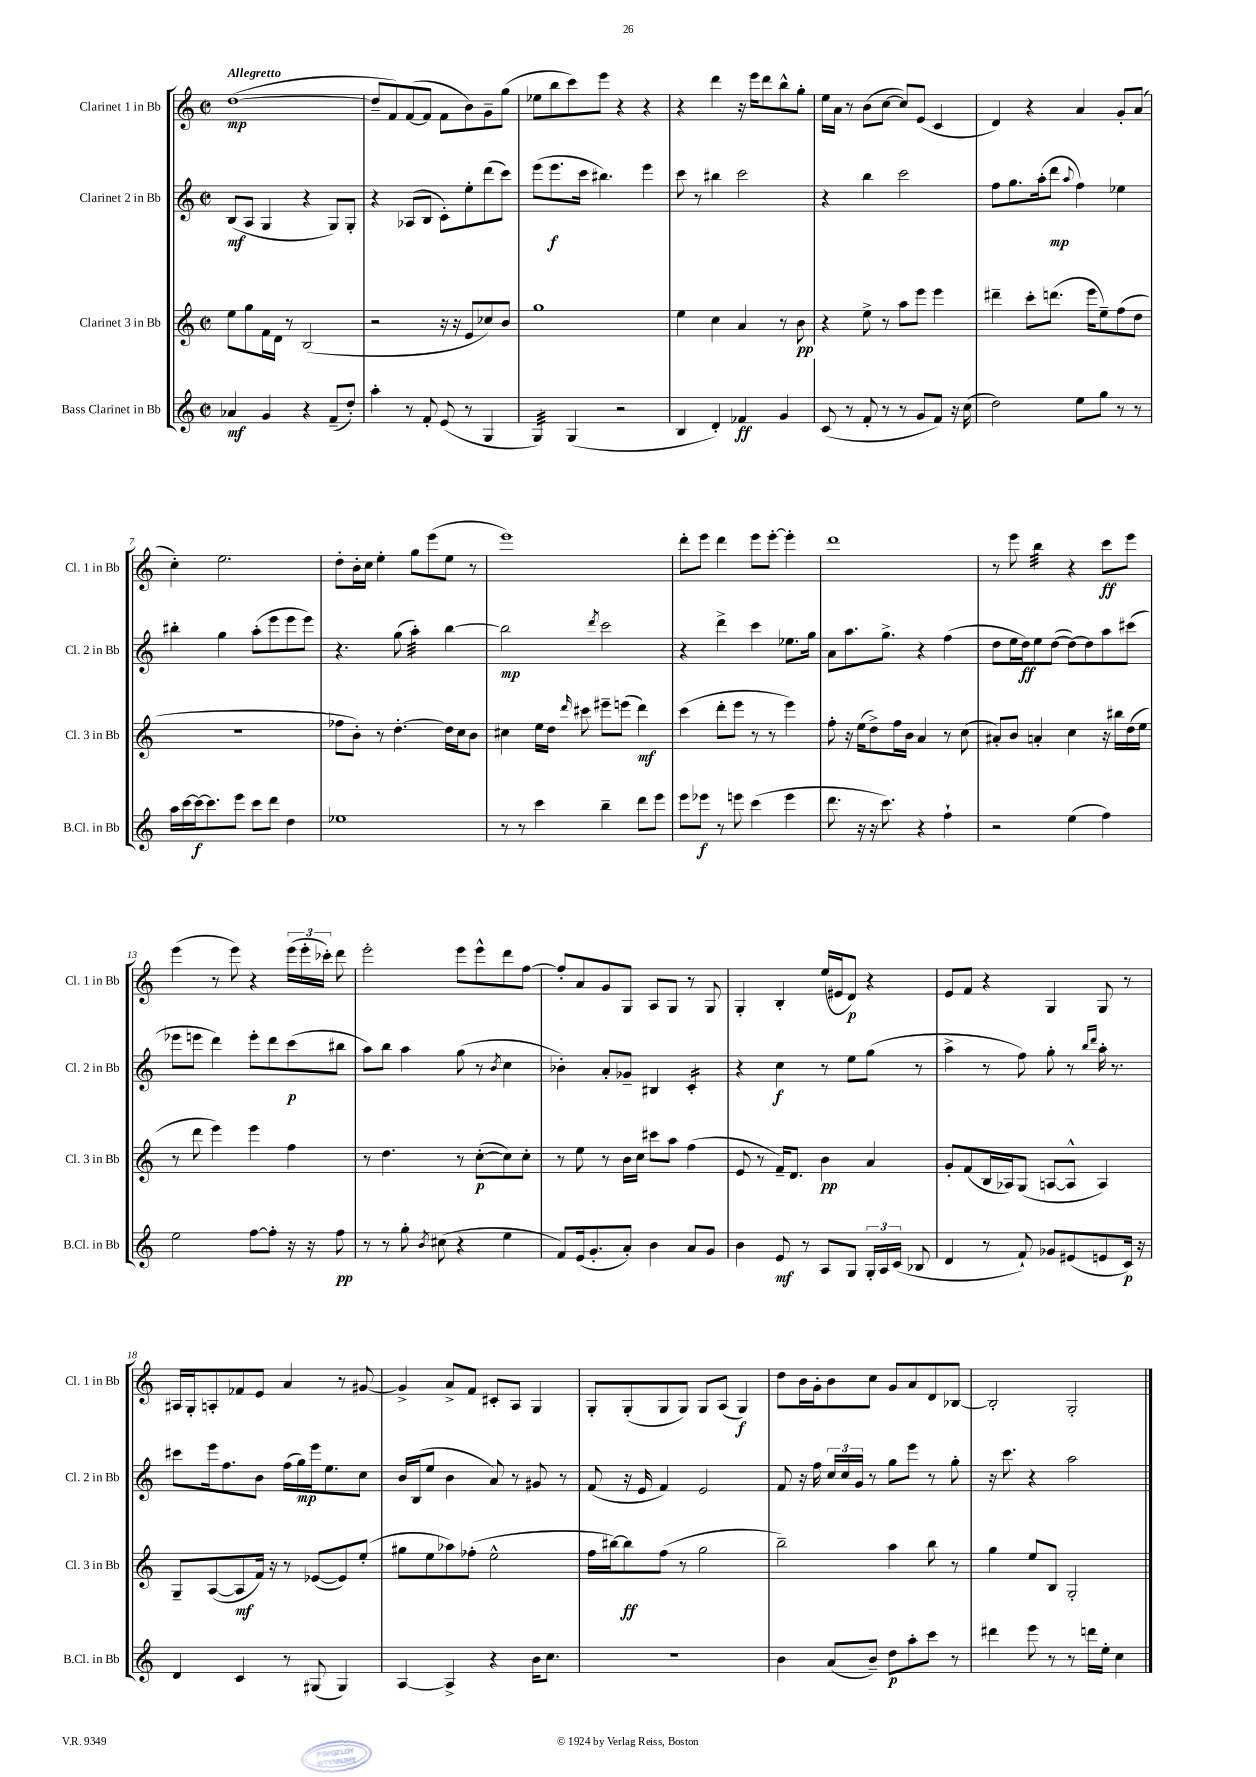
<<
\new StaffGroup <<
\new Staff = "s0" \with { instrumentName = "Clarinet 1 in Bb" shortInstrumentName = "Cl. 1 in Bb" } {
    \clef treble \key c \major \defaultTimeSignature \time 2/2 \tempo "Allegretto"
    \autoBeamOff d''1~\mp( |
    d''8[-- f'8) f'8~( f'8] f'8[ b'8) g'8-- g''8]( |
    ees''8[ b''8 c'''8) e'''8] r4 r4 |
    r4 d'''4 r16 e'''16[ d'''8 b''8-^ g''8]-. |
    e''16[ a'16] r8 b'8[( c''8]~ c''8[) e'8]( c'4 |
    d'4) r4 a'4 g'8[-. a'8]( |
    c''4-.) e''2. |
    d''8[-. b'16-. c''16] e''4-. g''8[ e'''8( e''8] r8 |
    e'''1) |
    d'''8[-. e'''8] d'''4 e'''8[ e'''8]~-. e'''4-. |
    d'''1 |
    r8 e'''8 b''4:32 r4 c'''8[\ff e'''8] |
    e'''4( r8 e'''8) r4 \tuplet 3/2 { e'''16[( e'''16-. ces'''16]-.) } d'''8 |
    e'''2-. e'''8[ e'''8-^ d'''8 f''8]~ |
    f''8[-. a'8 g'8 g8] a8[ g8] r8 g8 |
    g4-. b4-. e''16[( eis'16 d'8]\p) r4 |
    e'8[ f'8] r4 g4 g8 r8 |
    ais16[ g16-. a8-. fes'8 e'8] a'4 r8 gis'8~ |
    gis'4-> a'8[-> f'8] cis'8[-. a8] g4 |
    g8[-. g8-.( g8 g8]) g8[ a8]( g4\f) |
    d''8[ b'16 g'16-. b'8 c''8] g'8[ a'8 d'8 bes8]~ |
    bes2-. g2-. \bar "|." |
}
\new Staff = "s1" \with { instrumentName = "Clarinet 2 in Bb" shortInstrumentName = "Cl. 2 in Bb" } {
    \clef treble \key c \major \defaultTimeSignature \time 2/2
    \autoBeamOff b8[\mf( a8] g4 r4 g8[) g8]-. |
    r4 aes8[( b8] c'8[-.) e''8-. d'''8( c'''8]) |
    e'''8[( e'''8.\f c'''16] bis''4.) e'''4 |
    c'''8 r8 bis''4 c'''2 |
    r4 b''4 c'''2 |
    f''8[ g''8. a''16-.( d'''8]\mp \appoggiatura { a''8 } f''4) ees''4 |
    bis''4-. g''4 a''8[-.( e'''8 e'''8 e'''8]) |
    r4. g''8( a''4:32-.) b''4~ |
    b''2\mp \acciaccatura { d'''8 } c'''2 |
    r4 d'''4-> c'''4 ees''8.[ g''16] |
    a'8[ a''8. g''8.]-> r4 f''4( |
    d''8[ e''16 d''16\ff) e''8 d''8]~( d''8[~) d''8 a''8 cis'''8]( |
    ees'''8[ e'''8] d'''4) e'''8[-. d'''8 c'''8\p( bis''8] |
    a''8[) b''8] a''4 g''8( r8 \acciaccatura { b'8 } c''4 |
    bes'4-.) a'8[-. ges'8]-- bis4 c'4:16-. |
    r4 c''4\f r8 e''8[ g''8]( r8 |
    a''4-> r8 f''8) g''8-. r8 \grace { b''16[ d'''16] } a''16-. r8. |
    cis'''8[ e'''16 f''8. b'8] f''16[( g''16\mp) e'''16 e''8. c''8] |
    b'16[ b16( e''8] b'4 a'8) r8 gis'8 r8 |
    f'8( r16 e'16 f'4) e'2 |
    f'8 r16 f''16 \tuplet 3/2 { c''16[ c''16 g'16] } r8 g''8[ e'''8] r8 g''8-. |
    r16 c'''8. r4 a''2 \bar "|." |
}
\new Staff = "s2" \with { instrumentName = "Clarinet 3 in Bb" shortInstrumentName = "Cl. 3 in Bb" } {
    \clef treble \key c \major \defaultTimeSignature \time 2/2
    \autoBeamOff e''8[ g''8 f'16 d'16] r8 b2( |
    r2 r16 r16 e'8[ ces''8) b'8] |
    g''1 |
    e''4 c''4 a'4 r8 b'8\pp |
    r4 e''8-> r8 a''8[ e'''8] e'''4 |
    dis'''4-- c'''8[-. d'''8.]( e'''16[ e''8--) f''8( d''8] |
    r1 |
    fes''8[ b'8]-.) r8 d''4.~-. d''16[ c''16 b'8] |
    cis''4 e''16[ d''16] \grace { d'''16 } cis'''8 eis'''8[-- e'''8]( d'''4\mf) |
    c'''4( d'''8[-. e'''8] r8 r8 e'''4) |
    f''8-. r16 e''16[( d''8->) f''16 b'16] a'4 r8 c''8( |
    ais'8[-.) b'8] a'4-. c''4 r16 bis''16[ d''16( e''16] |
    r8 d'''8 e'''4) e'''4 f''4 |
    r8 d''4. r8 c''8[~-.\p( c''8) c''8]-. |
    r8 e''8 r8 b'16[ c''16] cis'''8[ a''8] f''4( |
    e'8 r8 f'16[--) d'8.] b'4\pp a'4 |
    g'8[-. f'8( b16 aes16) g8]( a8[~ a8]-^ a4) |
    g8[-- a8~( a8\mf f'16]) r16 r8 ees'8[~( ees'8) e''8]-.( |
    gis''8[ e''8 aes''8) fes''8]-.( e''2-^ |
    f''16[ bis''16~) bis''8\ff f''8]( r8 g''2 |
    b''2--) a''4 b''8 r8 |
    g''4 e''8[ b8] g2-. \bar "|." |
}
\new Staff = "s3" \with { instrumentName = "Bass Clarinet in Bb" shortInstrumentName = "B.Cl. in Bb" } {
    \clef treble \key c \major \defaultTimeSignature \time 2/2
    \autoBeamOff aes'4\mf g'4 r4 f'8[--( d''8]-.) |
    a''4-. r8 f'8-. e'8( r8 g4 |
    g4:32) g4( r2 |
    b4 d'4-.) fes'4\ff g'4 |
    c'8( r8 f'8-. r8 r8 g'8[ f'8]) r16 c''16( |
    d''2) e''8[ g''8] r8 r8 |
    a''16[ c'''16~ c'''16~\f c'''8. e'''8] c'''8[ d'''8] d''4 |
    ees''1 |
    r8 r8 c'''4 b''4-- d'''8[ e'''8] |
    e'''8[ ees'''8]\f r8 e'''8 c'''4( e'''4 |
    d'''8. r16 r16 c'''8.) r4 f''4-! |
    r2 e''4( f''4) |
    e''2 f''8[~ f''8]-. r16 r16 f''8\pp |
    r8 r8 g''8-. \acciaccatura { b'8 } cis''8( r4 e''4 |
    f'8[) e'16( g'8.-. a'8]-.) b'4 a'8[ g'8] |
    b'4 e'8\mf r8 a8[ g8] \tuplet 3/2 { g16[-. a16 c'16]( } bes8 |
    d'4 r8 f'8-!) ges'8[ eis'8( e'8 c'16]\p) r16 |
    d'4 c'4 r8 gis8( gis4) |
    a4~ a4-> r4 b'16[ c''8.] |
    r1 |
    b'4 a'8[( b'8]--) d''8[\p a''8-. c'''8] r8 |
    dis'''4 e'''8 r8 r8 d'''16[ e''16]-. c''4 \bar "|." |
}
>>
>>
